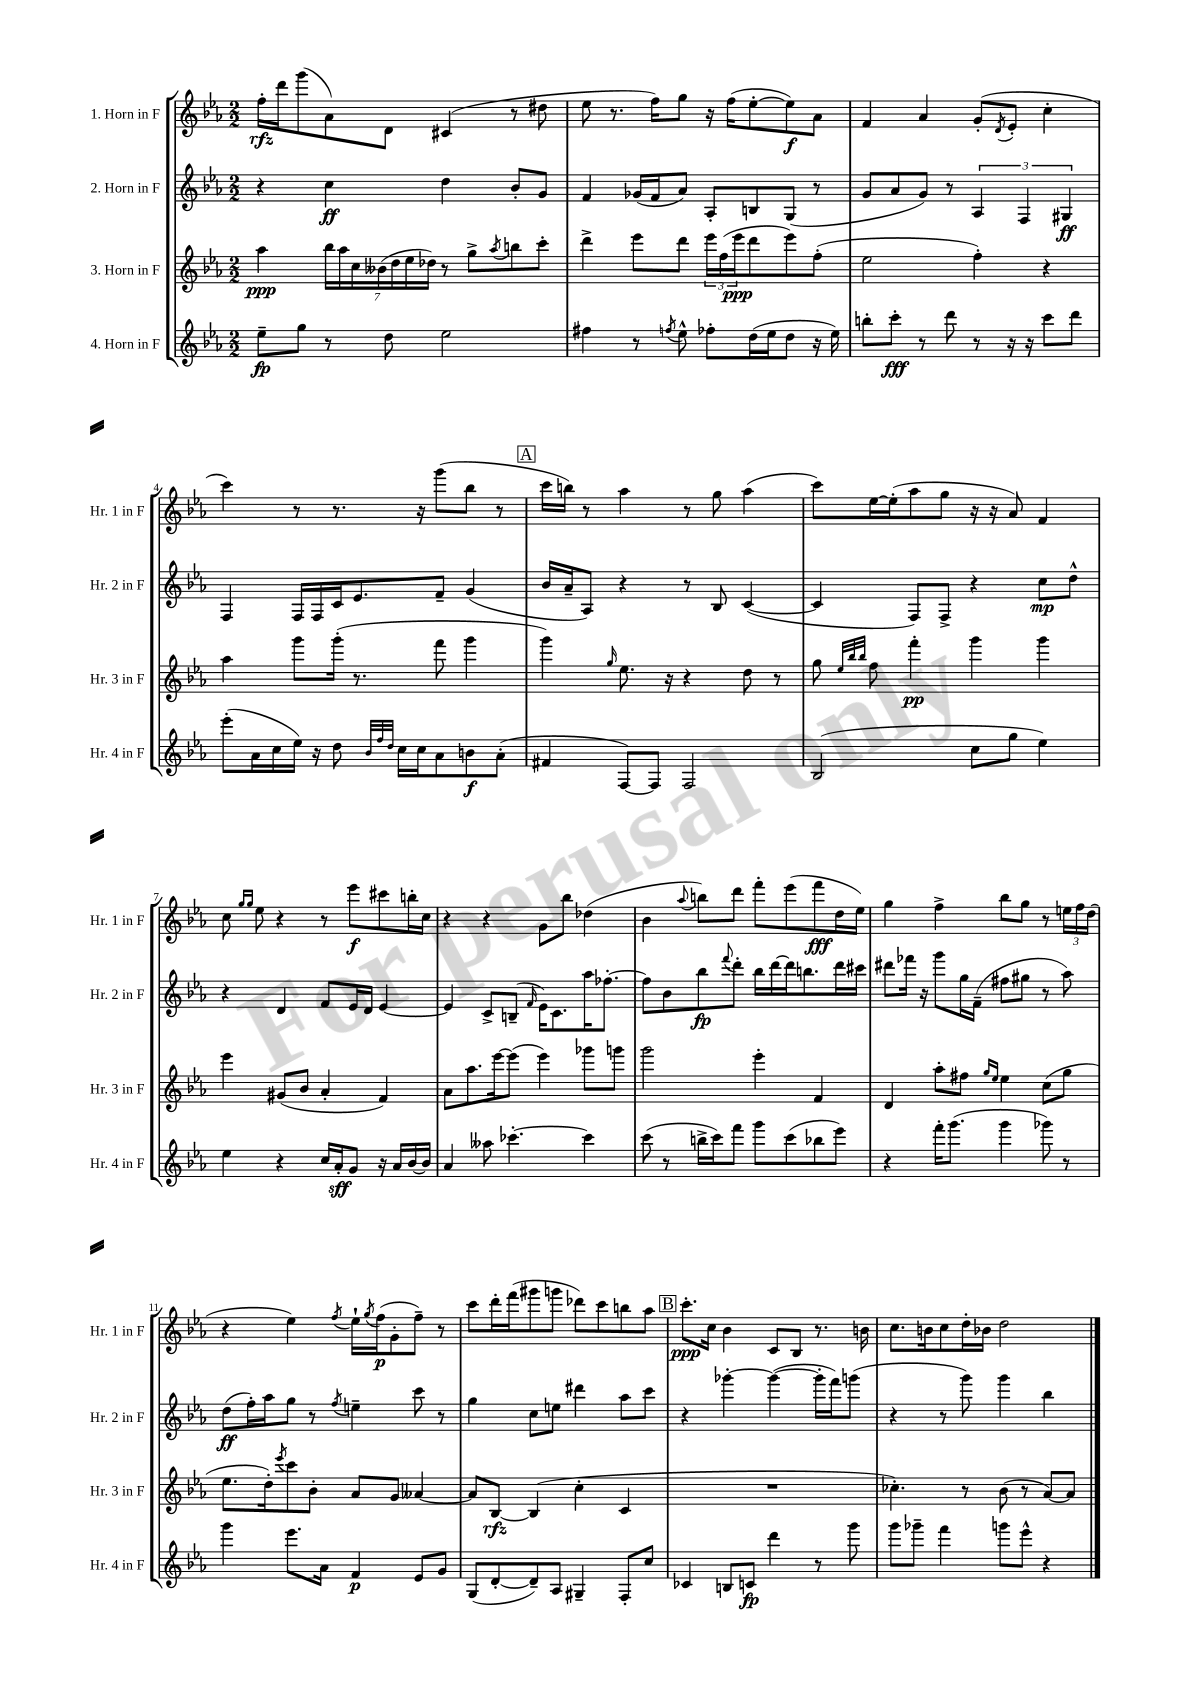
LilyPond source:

<<
\new StaffGroup <<
\new Staff = "s0" \with { instrumentName = "1. Horn in F" shortInstrumentName = "Hr. 1 in F" } {
    \clef treble \key ees \major \numericTimeSignature \time 2/2
    f''16-.\rfz d'''16 g'''8( aes'8) d'8 cis'4( r8 dis''8 |
    ees''8 r8. f''16) g''8 r16 f''16( ees''8~-. ees''8\f) aes'8 |
    f'4 aes'4 g'8-.( \acciaccatura { d'8 } ees'8-. c''4-. |
    c'''4) r8 r8. r16 g'''8( bes''8 r8 |
    \mark \markup { \box "A" } c'''16 b''16) r8 aes''4 r8 g''8 aes''4( |
    c'''8) ees''16~ ees''16-.( aes''8 g''8 r16 r16 aes'8) f'4 |
    c''8 \grace { g''16 g''16 } ees''8 r4 r8 ees'''8\f cis'''8 b''16-. c''16 |
    r4 r4 g'8 bes''8 des''4( |
    bes'4 \appoggiatura { aes''8 } b''8) d'''8 f'''8-. ees'''8( f'''8\fff d''16 ees''16) |
    g''4 f''4-> bes''8 g''8 r8 \tuplet 3/2 { e''16 f''16 d''16( } |
    r4 ees''4) \acciaccatura { f''8 } ees''16-! \acciaccatura { g''8 } f''16\p( g'8-. f''8--) r8 |
    c'''8 d'''16-. f'''16( gis'''8 g'''8 des'''8) c'''8 b''8 aes''8 |
    \mark \markup { \box "B" } c'''8.-.\ppp c''16 bes'4 c'8 bes8 r8. b'16 |
    c''8. b'16 c''8 d''16-. bes'16 d''2 \bar "|." |
}
\new Staff = "s1" \with { instrumentName = "2. Horn in F" shortInstrumentName = "Hr. 2 in F" } {
    \clef treble \key ees \major \numericTimeSignature \time 2/2
    r4 c''4\ff d''4 bes'8-. g'8 |
    f'4 ges'16( f'16 aes'8) aes8-. b8 g8( r8 |
    g'8 aes'8 g'8) r8 \tuplet 3/2 { aes4 f4 gis4\ff } |
    f4 f16 f16 c'16 ees'8. f'8-- g'4( |
    \mark \markup { \box "A" } bes'16 aes'16-- aes8) r4 r8 bes8 c'4~( |
    c'4 f8) f8-> r4 c''8\mp d''8-^ |
    r4 d'4 f'8 ees'16 d'16 ees'4~ |
    ees'4 c'8-> b8--( \grace { f'16 } ees'16) c'8. aes''16 fes''8.~-. |
    fes''8 bes'8 bes''8\fp \appoggiatura { f'''8 } d'''8-. bes''16 d'''16~ d'''16 b''8. d'''16 cis'''16 |
    dis'''8 fes'''16 r16 g'''8 g''16 f'16--( fis''8 gis''8 r8 aes''8) |
    d''8\ff( f''16-.) aes''16 g''8 r8 \acciaccatura { f''8 } e''4-- c'''8 r8 |
    g''4 c''8 e''8 dis'''4 aes''8 c'''8 |
    \mark \markup { \box "B" } r4 ges'''4~-. ges'''4~( ges'''16-. f'''16) g'''8( |
    r4 r8 g'''8) g'''4 bes''4 \bar "|." |
}
\new Staff = "s2" \with { instrumentName = "3. Horn in F" shortInstrumentName = "Hr. 3 in F" } {
    \clef treble \key ees \major \numericTimeSignature \time 2/2
    aes''4\ppp \tuplet 7/4 { bes''16 aes''16 c''16 beses'16( d''16 ees''16 des''16) } r8 g''8-> \acciaccatura { aes''8 } b''8 c'''8-. |
    d'''4-> ees'''8 d'''8 \tuplet 3/2 { ees'''16 f''16( ees'''16\ppp } d'''8 ees'''8) f''8-.( |
    ees''2 f''4-.) r4 |
    aes''4 g'''8 g'''16-.( r8. f'''8 g'''4 |
    \mark \markup { \box "A" } g'''4) \grace { g''16 } ees''8. r16 r4 d''8 r8 |
    g''8 \grace { ees''32 bes''32 bes''32 } f''8 f'''4-.\pp g'''4 g'''4 |
    ees'''4 gis'8( bes'8 aes'4-. f'4) |
    aes'8 aes''8. ees'''16~ ees'''8( ees'''4) ges'''8 g'''8 |
    g'''2 ees'''4-. f'4 |
    d'4 aes''8-. fis''8 \grace { g''16 ees''16 } ees''4 c''8( g''8 |
    ees''8. d''16-.) \acciaccatura { ees'''8 } c'''8 bes'8-. aes'8 g'8 aeses'4~ |
    aeses'8 bes8~\rfz bes4( c''4-. c'4 |
    \mark \markup { \box "B" } R1 |
    ces''4.-.) r8 bes'8( r8 aes'8~) aes'8 \bar "|." |
}
\new Staff = "s3" \with { instrumentName = "4. Horn in F" shortInstrumentName = "Hr. 4 in F" } {
    \clef treble \key ees \major \numericTimeSignature \time 2/2
    ees''8--\fp g''8 r8 d''8 ees''2 |
    fis''4 r8 \acciaccatura { f''8 } ees''8-^ fes''8-. d''16( ees''16 d''8 r16 ees''16) |
    b''8-. c'''8-.\fff r8 d'''8 r8 r16 r16 c'''8 d'''8 |
    ees'''8-.( aes'16 c''16 ees''16) r16 d''8 \grace { bes'32 f''32 d''32 } c''16 c''16 aes'8 b'8\f aes'8-.( |
    \mark \markup { \box "A" } fis'4 f8~) f8 f2 |
    bes2( c''8 g''8 ees''4) |
    ees''4 r4 c''16 aes'16-.\sff g'8 r16 aes'16 bes'16~ bes'16 |
    aes'4 aeses''8 ces'''4.~-. ces'''4 |
    c'''8( r8 b''16-> c'''16) f'''8 g'''8 c'''8( bes''8 ees'''8) |
    r4 f'''16-. g'''8.( g'''4 ges'''8) r8 |
    g'''4 ees'''8. aes'16 f'4\p ees'8 g'8 |
    g8( d'8~-. d'8--) aes8 gis4-- f8-. c''8 |
    \mark \markup { \box "B" } ces'4 b8 c'8\fp d'''4 r8 g'''8 |
    g'''8 ges'''8-- f'''4 g'''8 ees'''8-^ r4 \bar "|." |
}
>>
>>
